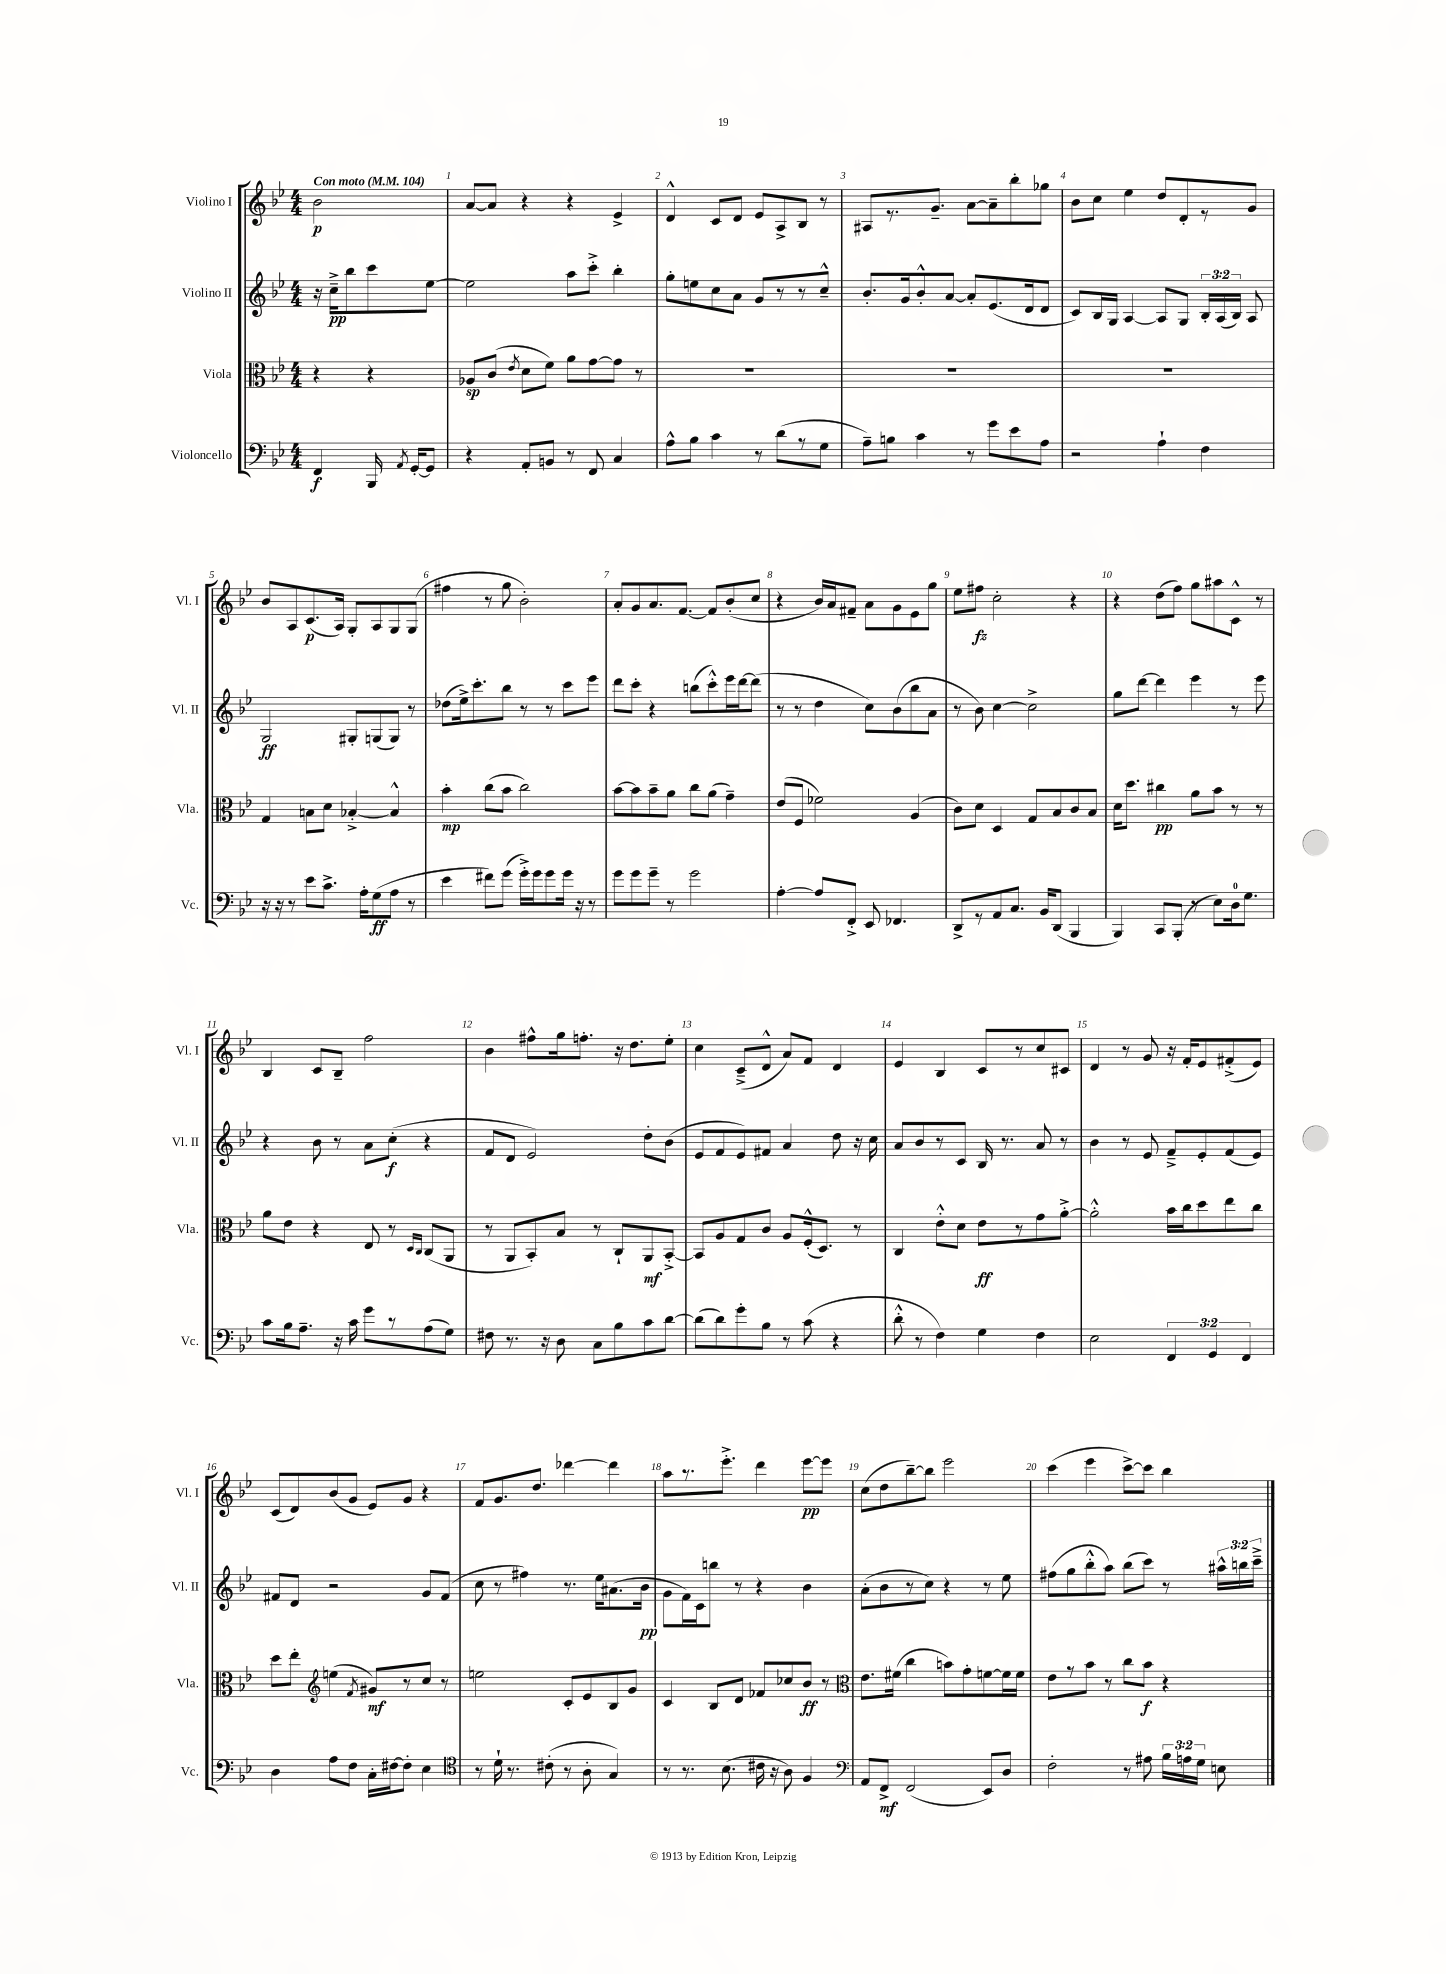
<<
\new StaffGroup <<
\new Staff = "s0" \with { instrumentName = "Violino I" shortInstrumentName = "Vl. I" } {
    \clef treble \key bes \major \numericTimeSignature \time 4/4 \partial 2 \tempo "Con moto" 4 = 104
    \autoBeamOff bes'2\p |
    a'8[~ a'8] r4 r4 ees'4-> |
    d'4-^ c'8[ d'8] ees'8[ a8-> bes8] r8 |
    ais8[ r8. g'8.]-- a'8[~ a'8-- bes''8-. ges''8] |
    bes'8[ c''8] ees''4 d''8[ d'8-. r8 g'8] |
    bes'8[ a8 c'8.\p( a16]) g8[-. a8 g8 g8]( |
    fis''4 r8 g''8 bes'2-.) |
    a'8[-. g'8 a'8. f'8.]~ f'8[ bes'8-.( c''8] |
    r4 bes'16[) a'16 fis'8]-- a'8[ g'8 ees'8 g''8] |
    ees''8[ fis''8]\fz c''2-. r4 |
    r4 d''8[( f''8]) g''8[ ais''8 c'8]-^ r8 |
    bes4 c'8[ bes8]-- f''2 |
    bes'4 fis''8[-^ g''16 f''8.]-. r16 d''8.[ ees''8]-. |
    c''4 c'8[--->( d'8]-^ a'8[) f'8] d'4 |
    ees'4 bes4 c'8[ r8 c''8 cis'8] |
    d'4 r8 g'8 r16 f'16[-. ees'8 fis'8-.->( ees'8]) |
    c'8[( d'8) bes'8( g'8] ees'8[) g'8] r4 |
    f'8[ g'8. d''8.] des'''4~ des'''4 |
    a''8[ r8. ees'''8.]-.-> d'''4 ees'''8[~\pp ees'''8] |
    c''8[( d''8 bes''8~--) bes''8] ees'''2 |
    c'''4( ees'''4 c'''8[~->) c'''8] bes''4 \bar "|." |
}
\new Staff = "s1" \with { instrumentName = "Violino II" shortInstrumentName = "Vl. II" } {
    \clef treble \key bes \major \numericTimeSignature \time 4/4 \override Staff.TupletNumber.text = #tuplet-number::calc-fraction-text \partial 2
    \autoBeamOff r16 c''16[--->\pp bes''8 c'''8 ees''8]~ |
    ees''2 a''8[ c'''8]-.-> bes''4-. |
    g''8[-. e''8 c''8 a'8] g'8[ r8 r8 c''8]---^ |
    bes'8.[-. g'16 bes'8-.-^ a'8]~ a'8[-. ees'8.( d'16 d'8] |
    c'8[) bes16 g16] a4~ a8[ g8] \tuplet 3/2 { bes16[-. a16( bes16]) } a8 |
    g2\ff gis8[-. g8( g8]) r8 |
    des''8[( ees''16->) c'''8.-. bes''8] r8 r8 c'''8[ ees'''8] |
    d'''8[ c'''8]-. r4 b''8[( c'''8-.-^) ees'''16 d'''16~ d'''8]( |
    r8 r8 d''4 c''8[) bes'8( bes''8 a'8] |
    r8 bes'8) c''4~ c''2-> |
    g''8[ d'''8]~ d'''4 ees'''4 r8 ees'''8 |
    r4 bes'8 r8 a'8[ c''8]-.\f( r4 |
    f'8[ d'8] ees'2) d''8[-. bes'8]( |
    ees'8[ f'8 ees'8) fis'8] a'4 d''8 r16 c''16 |
    a'8[ bes'8 r8 c'8] bes16 r8. a'8 r8 |
    bes'4 r8 ees'8 f'8[---> ees'8-. f'8( ees'8]) |
    fis'8[ d'8] r2 g'8[ fis'8]( |
    c''8 r8 fis''4) r8. ees''16[ ais'8.( bes'16]\pp |
    g'8[ f'16) c'16 b''8] r8 r4 bes'4 |
    a'8[-.( bes'8 r8 c''8]) r4 r8 ees''8 |
    fis''8[( g''8 bes''8-.-^ a''8]) bes''8[( c'''8]) r8 \tuplet 3/2 { ais''16[-^ b''16 c'''16]---> } \bar "|." |
}
\new Staff = "s2" \with { instrumentName = "Viola" shortInstrumentName = "Vla." } {
    \clef alto \key bes \major \numericTimeSignature \time 4/4 \partial 2
    \autoBeamOff r4 r4 |
    aes8[\sp c'8]( \acciaccatura { ees'8 } d'8[ f'8]) a'8[ g'8~ g'8] r8 |
    R1 |
    R1 |
    R1 |
    g4 b8[ d'8] bes4~-.-> bes4-^ |
    bes'4-.\mp c''8[( bes'8] c''2) |
    bes'8[~ bes'8 bes'8-- a'8] c''8[ a'8]( g'4--) |
    ees'8[( f8] fes'2) a4( |
    c'8[) d'8] d4 g8[ bes8 c'8 bes8] |
    d'16[ d''8.] cis''4\pp a'8[ bes'8] r8 r8 |
    a'8[ ees'8] r4 ees8 r8 \grace { d16[ c16] } c8[( a,8] |
    r8 a,8[ bes,8-.) bes8] r8 c8[-! a,8\mf bes,8]~-.-> |
    bes,8[ a8 g8 c'8] a8[ f16-.-^( d8.]) r8 |
    c4 ees'8[-.-^ d'8] ees'8[\ff r8 g'8 a'8]~-.-> |
    a'2-.-^ bes'16[ c''16 d''8 ees''8 c''8] |
    d''8[ ees''8]-. \clef treble e''4( \acciaccatura { f'8 } gis'8[\mf) r8 c''8] r8 |
    e''2 c'8[-. ees'8 bes8 g'8] |
    c'4 bes8[ d'8] fes'8[ ces''8 bes'8]\ff r8 |
    \clef alto ees'8.[ fis'16]( c''4 b'8[) g'8-. f'8~ f'16 f'16] |
    ees'8[ r8 bes'8] r8 c''8[ bes'8]\f r4 \bar "|." |
}
\new Staff = "s3" \with { instrumentName = "Violoncello" shortInstrumentName = "Vc." } {
    \clef bass \key bes \major \numericTimeSignature \time 4/4 \override Staff.TupletNumber.text = #tuplet-number::calc-fraction-text \partial 2
    \autoBeamOff f,4\f bes,,16 \acciaccatura { a,8 } g,16[~-. g,8] |
    r4 a,8[-. b,8] r8 f,8 c4 |
    a8[-^ bes8] c'4 r8 d'8[( r8 g8] |
    a8[--) b8] c'4 r8 g'8[ ees'8 a8] |
    r2 a4-! f4 |
    r16 r16 r8 ees'8[ c'8.]-> a16[-. g8\ff( a8] r8 |
    ees'4 fis'8[) g'8]( g'16[-.->) g'16 g'8 g'16] r16 r8 |
    g'8[ g'8 g'8]-- r8 g'2 |
    a4~-. a8[ f,8]-.-> ees,8 fes,4. |
    d,8[-> r8 a,8 c8.] bes,16[ d,8]( bes,,4 |
    bes,,4) c,8[ bes,,8]-.( r8 ees8[) d16-0 g8.] |
    c'8[ bes16 a8.]-- r16 c'16 g'8[ r8 a8( g8]) |
    fis8 r8. r16 d8 c8[ bes8 c'8 d'8]~ |
    d'8[( d'8) g'8-. bes8] r8 c'8( r4 |
    d'8-.-^ r8 f4) g4 f4 |
    ees2 \tuplet 3/2 { f,4 g,4 f,4 } |
    d4 a8[ f8] c16[-. fis16~ fis8]-. ees4 |
    \clef tenor r8 d'16-! r8. cis'8-.( r8 a8-. g4) |
    r8 r8. bes8.( cis'16 r16 a8) f4 |
    \clef bass a,8[ f,8]->\mf f,2( ees,8[) d8] |
    f2-. r8 ais8 \tuplet 3/2 { bes16[ a16 g16] } e8 \bar "|." |
}
>>
>>
\layout { \context { \Score \override BarNumber.break-visibility = ##(#f #t #t) barNumberVisibility = #all-bar-numbers-visible } }
